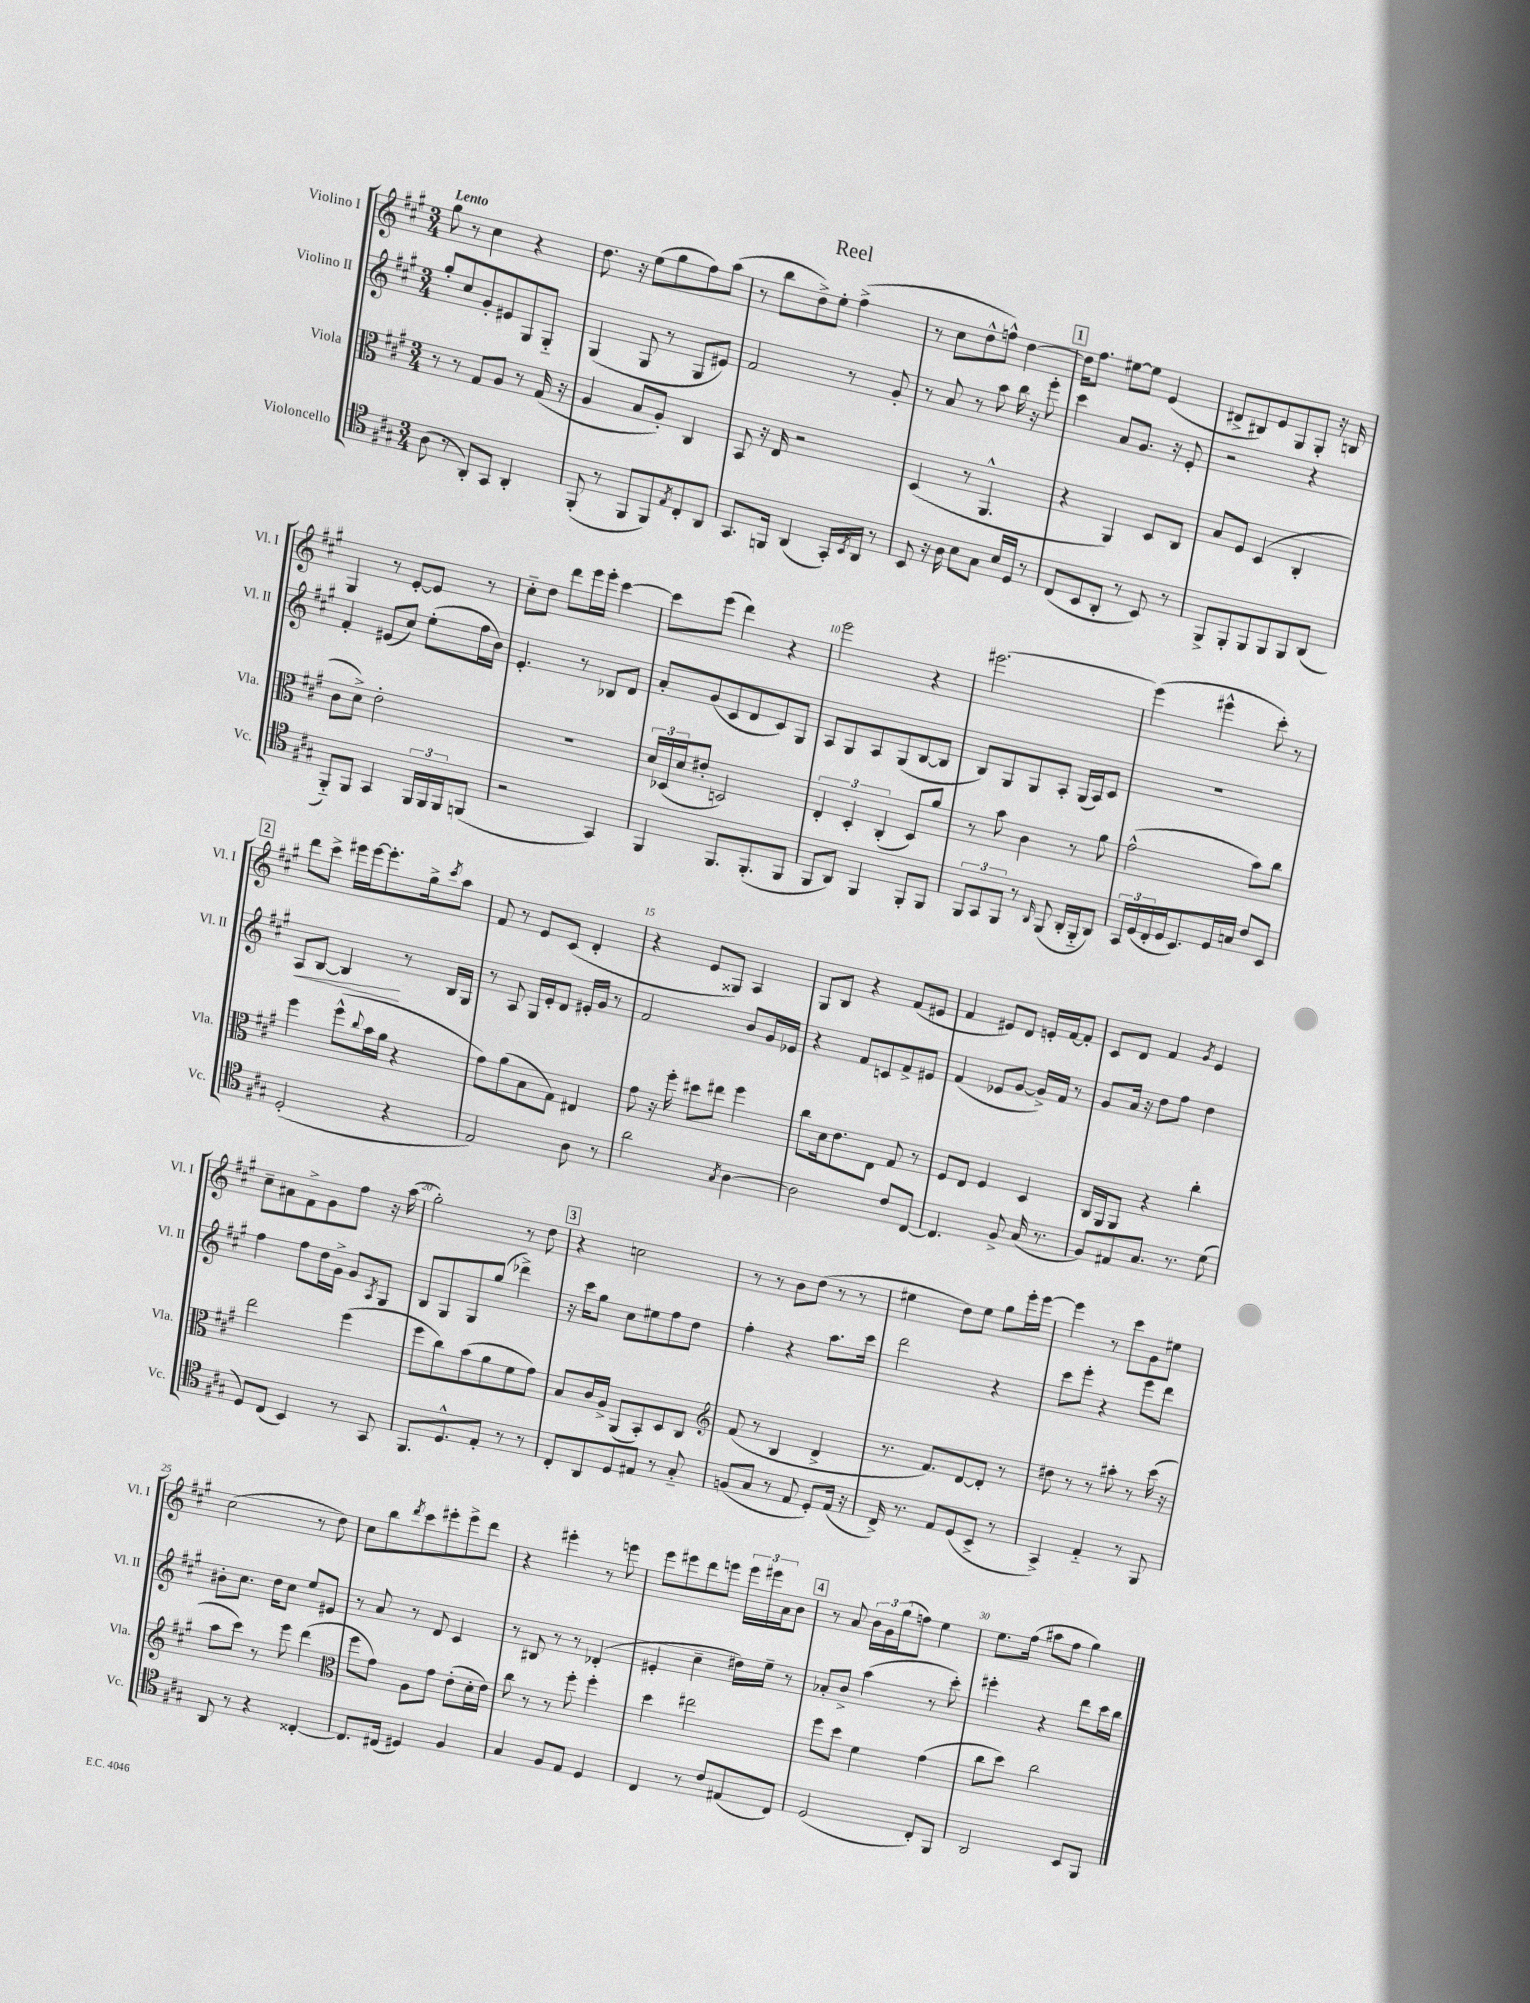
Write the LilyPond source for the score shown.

\header { title = "Reel" }
<<
\new StaffGroup <<
\new Staff = "s0" \with { instrumentName = "Violino I" shortInstrumentName = "Vl. I" } {
    \clef treble \key a \major \numericTimeSignature \time 3/4 \tempo "Lento"
    gis''8 r8 cis''4 r4 |
    d''8. r16 e''8( gis''8 fis''8) a''8( |
    r8 b''8 d''8->) e''8-. fis''4->( |
    r8 cis''8 d''8-^ f''8-^) d''4~ |
    \mark \markup { \box "1" } d''16 fis''8. eis''8~ eis''8 e'4( |
    dis'8-> bis8) e'8 gis8 gis8-. r16 b16 |
    gis4 r8 e'8~-. e'8 r8 |
    cis''8-_ d''8 d'''8 e'''16 e'''16-. cis'''4~ |
    cis'''8 e'''8( d'''4) r4 |
    e'''2 r4 |
    eis'''2.~ |
    eis'''4( eis'''4-^ cis'''8-.) r8 |
    \mark \markup { \box "2" } d'''8 cis'''8-> eis'''16 eis'''16~ eis'''8.-. gis''16-> \acciaccatura { cis'''8 } a''8 |
    fis'8 r8 e'8 cis'8( d'4-. |
    r4 e'8 gisis8) a4 |
    gis8 b8 r4 fis'8( eis'8 |
    fis'4 eis'8) d'8 e'16-. fis'16~ fis'8-. |
    cis'8 d'8 fis'4 \acciaccatura { gis'8 } e'4 |
    cis''8-- ais'8 fis'8-> gis'8 fis''8 r16 a''16( |
    gis''2-.) r8 d''8 |
    \mark \markup { \box "3" } r4 c''2 |
    r8 r8 b'8 d''8( r8 r8 |
    eis''4 d''8) eis''8 gis''8 e'''16-. e'''16~ |
    e'''4 r8 cis'''8 gis'8 eis''8 |
    cis''2( r8 d''8) |
    cis''8 b''8 \acciaccatura { d'''8 } cis'''8 eis'''8-. eis'''8-> d'''8 |
    r4 eis'''4-. r8 e'''8 |
    e'''8 eis'''8 d'''8 e'''8 \tuplet 3/2 { e'''16 eis'''16 a'16 } b'8 |
    \mark \markup { \box "4" } r8 a'8 \tuplet 3/2 { b'16 gis'16 gis''16( } f''8) e''4 |
    e''8. fis''16( ais''8 fis''8 gis''4) \bar "|." |
}
\new Staff = "s1" \with { instrumentName = "Violino II" shortInstrumentName = "Vl. II" } {
    \clef treble \key a \major \numericTimeSignature \time 3/4
    gis''8-. cis''8 gis'8-. eis'8 gis8 gis8-_ |
    gis4( gis8 r8 gis8 eis'8) |
    fis'2 r8 gis'8-. |
    r8 a'8 r8 a''8 b''16 r16 e'''8-. |
    \mark \markup { \box "1" } cis'''4 a'8 gis'8. r16 e'8-. |
    r2 r4 |
    fis'4-. eis'8( cis''8) e''8-.( fis''16 b'16) |
    e'4.-. r8 bes8 d'8 |
    a'8-. gis'8( cis'8 d'8 cis'8) gis8 |
    a8 gis8 a8 gis8( b8~ b8 |
    b8) gis8 gis8 a8-. gis16( a16) cis'8 |
    R2. |
    \mark \markup { \box "2" } a8\< b8~ b4\! r8 b16 gis16 |
    r8 a8 gis16 e'16-. d'8 eis'16-. gis'16 r8 |
    fis'2 b'8 gis'16 ees'16 |
    r4 fis'8 c'8 fis'8-> eis'8 |
    fis'4( ees'8 gis'8~ gis'16->) fis'16 r8 |
    gis'8 a'16 r16 d''8 fis''8 d''4 |
    fis''4 fis''8 d''16 gis'16-> gis'8 \acciaccatura { a8 } gis8 |
    b8 gis8 gis8 gis''8( des'''4->) |
    \mark \markup { \box "3" } r16 cis'''16 gis''8 cis''8 eis''8 fis''8 d''8 |
    fis''4-. r4 a''8. cis'''16 |
    d'''2 r4 |
    cis'''8 e'''8-. r4 e'''8 d'''8 |
    bis'8-. cis''8. d''16 cis''8 e''8 eis'8 |
    r8 a'8 r8 d'8 cis'4 |
    r8 bis8 r8 r8 des'4-.( |
    eis'4-. cis''4-- dis''16) e''16-- r8 |
    \mark \markup { \box "4" } aes'8-. b'8-> a''4( r8 cis'''8-.) |
    eis'''4-. r4 d'''8 cis'''16 b''16 \bar "|." |
}
\new Staff = "s2" \with { instrumentName = "Viola" shortInstrumentName = "Vla." } {
    \clef alto \key a \major \numericTimeSignature \time 3/4
    r8 r8 gis8 a8 r8 gis16( r16 |
    a4 b8 a8-.) cis4 |
    b,8 r16 e16 r2 |
    d4( r8 a,4.-^ |
    \mark \markup { \box "1" } r4 a,4) d8 cis8 |
    b8 fis8 d4( cis4-. |
    cis'8 d'8->) e'2-. |
    R2. |
    \tuplet 3/2 { d'16 des16( d'16 } eis'8-. d2) |
    \tuplet 3/2 { e4-. d4-. cis4-.( } d8) a'8 |
    r8 b'8 cis'4 r8 a'8 |
    gis'2-^( b'8) cis''8 |
    \mark \markup { \box "2" } fis''4 fis''8-^( \appoggiatura { cis''8 } b'16 a'16 r4 |
    gis'8) a'8( b8 gis8) eis4 |
    gis'8 r16 fis''16-. dis''8 eis''8 fis''4 |
    cis''8 d'16 e'8. e8 gis8 r8 |
    fis8 e8 fis4 d4 |
    cis16 a,16 a,8 r4 cis''4-. |
    e''2 fis''4( |
    fis''8 cis''8) b'8( a'8 fis'8 gis'8) |
    \mark \markup { \box "3" } b8 cis'16 a16-> a,8( b,8-.) d8 cis8 |
    \clef treble fis'8( r8 b4 d'4-> |
    r8. fis'8.) d'8~ d'8-. r8 |
    dis''8 r8 r8 ais''8-. r8 cis'''16( r16 |
    a''8 cis'''8) r8 e'''8 d'''4( |
    \clef alto fis''8 gis'8) a8 gis'8 e'8-.( d'16-. e'16) |
    cis''8 r8 r8 fis''8-. fis''4-. |
    d''4 eis''2 |
    \mark \markup { \box "4" } fis''8 d''8 fis'4 gis'4( |
    cis''8 d''8) cis''2 \bar "|." |
}
\new Staff = "s3" \with { instrumentName = "Violoncello" shortInstrumentName = "Vc." } {
    \clef tenor \key a \major \numericTimeSignature \time 3/4
    a8( r8 a,8-.) gis,8 a,4-. |
    fis,8-.( r8 fis,8 fis,8) \acciaccatura { e8 } cis8-. a,8 |
    gis,8. f,16 a,4( gis,16-.) \acciaccatura { b,8 } a,16 r8 |
    b,8 r16 a16 b8 gis8 b16 d16 r8 |
    \mark \markup { \box "1" } cis8( b,8 a,8-. r8 b,8) r8 |
    fis,8-> fis,8-. fis,8 fis,8 fis,8 a,8( |
    fis,8-_) fis,8 gis,4 \tuplet 3/2 { fis,16 fis,16 fis,16 } f,8( |
    r2 gis,4) |
    fis,4 fis,8. fis,8.-.( fis,8 |
    fis,8 a,8) fis,4 fis,8-. fis,8 |
    \tuplet 3/2 { fis,8 gis,8 fis,8 } r8 \grace { a,16 } fis,8( a,16-. fis,16-_ a,8) |
    \tuplet 3/2 { gis,16 d16( cis16-. } d16 b,8.) d16 g16 cis'8 b,8 |
    \mark \markup { \box "2" } d2-.( r4 |
    e2) a8 r8 |
    a'2 \acciaccatura { gis8 } a4~ |
    a2 cis'8 cis8~ |
    cis4. fis8-> gis16( r8. |
    fis8) eis8 gis8. r8. d'8( |
    d8) cis8( b,4) r8 gis,8 |
    fis,8. d8.-^ e8-. r8 r8 |
    \mark \markup { \box "3" } cis8-. a,8 d8 eis8 r8 gis8-_ |
    f8( gis8 r8 e8 d8-.) e16( r16 |
    cis16->) r8. e8 d8( b,8-> r8 |
    gis,4->) e4-_ r8 fis,8 |
    a,8 r8 r4 cisis4~-. |
    cisis8. cis16( dis4) fis4 |
    gis4 fis8 e8 d4 |
    cis4 r8 cis'8 eis8( cis8) |
    \mark \markup { \box "4" } d2( cis8-.) fis,8 |
    a,2 b,8 fis,8 \bar "|." |
}
>>
>>
\layout { \context { \Score \override BarNumber.break-visibility = ##(#f #t #t) barNumberVisibility = #(every-nth-bar-number-visible 5) } }
